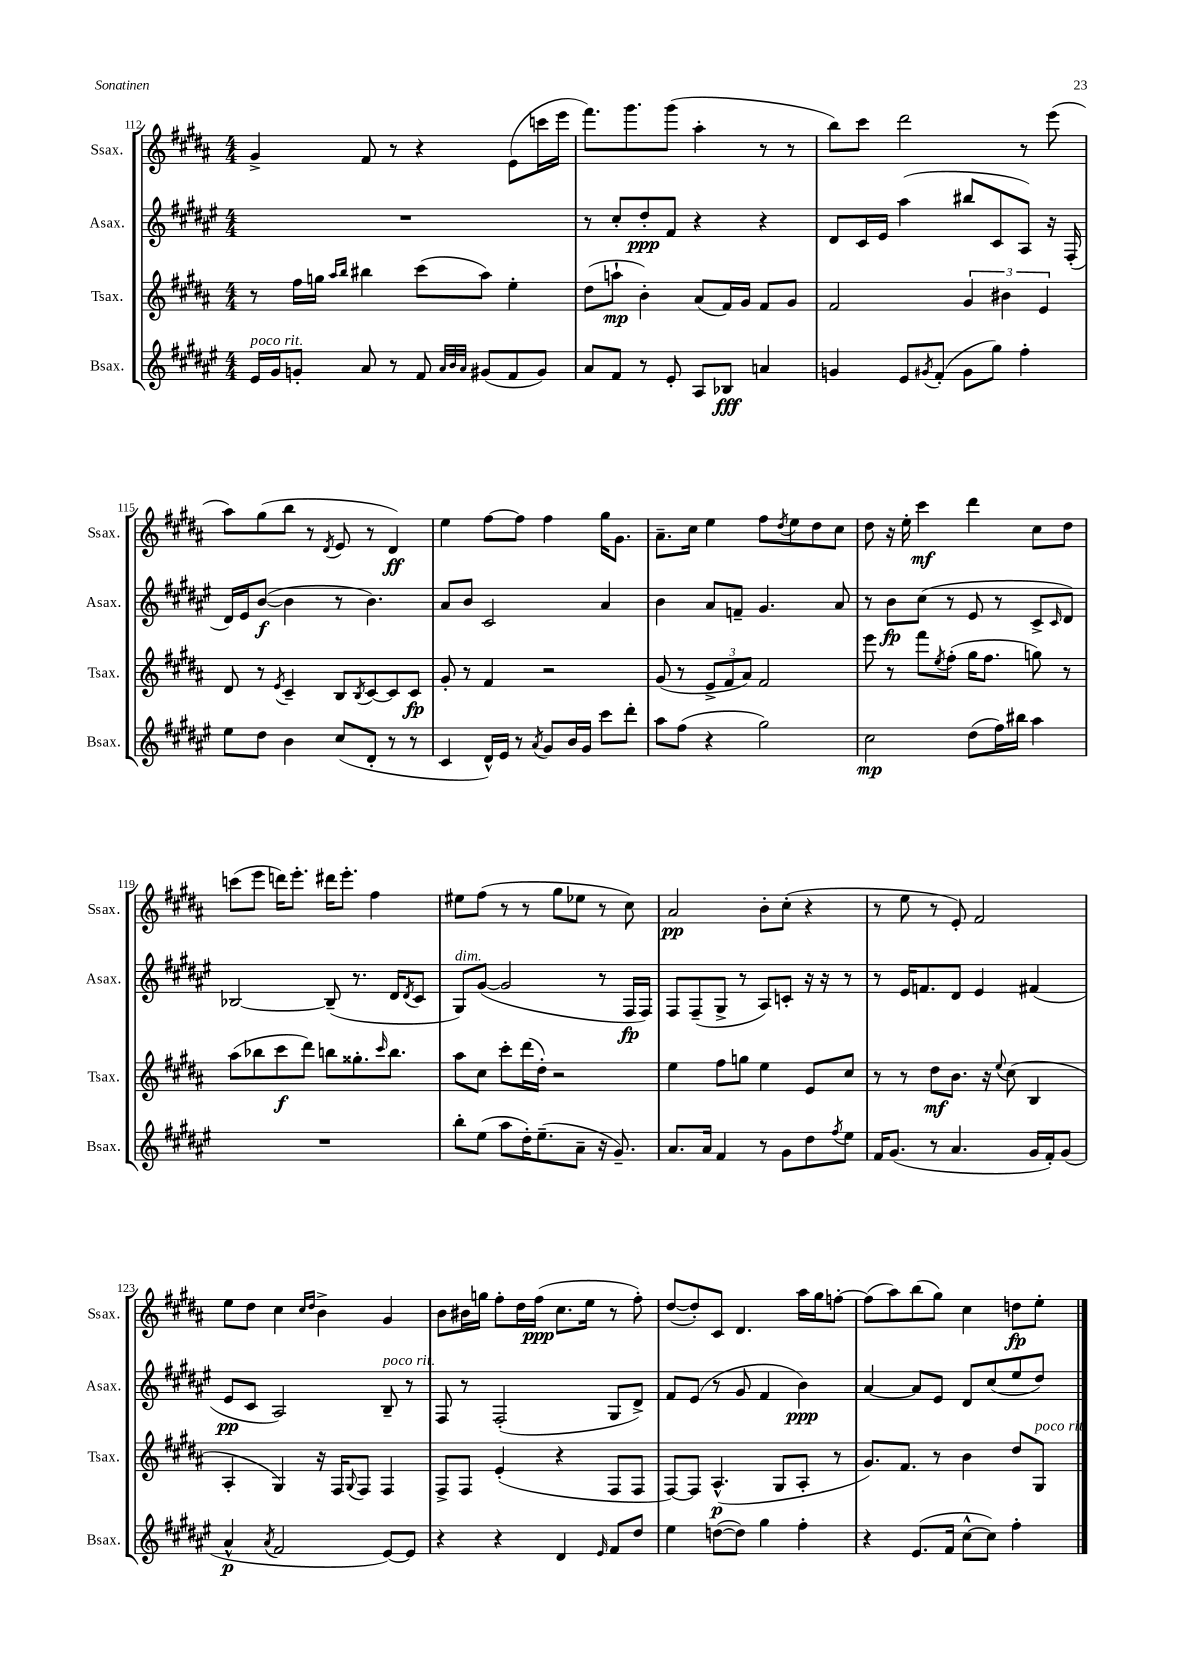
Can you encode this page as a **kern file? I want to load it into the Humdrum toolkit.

**kern	**dynam	**kern	**dynam	**kern	**dynam	**kern	**dynam
*part4	*part4	*part3	*part3	*part2	*part2	*part1	*part1
*staff4	*staff4	*staff3	*staff3	*staff2	*staff2	*staff1	*staff1
*I"Bsax.	*	*I"Tsax.	*	*I"Asax.	*	*I"Ssax.	*
*I'Bsax.	*	*I'Tsax.	*	*I'Asax.	*	*I'Ssax.	*
*clefG2	*	*clefG2	*	*clefG2	*	*clefG2	*
*k[f#c#g#d#a#e#]	*	*k[f#c#g#d#a#]	*	*k[f#c#g#d#a#e#]	*	*k[f#c#g#d#a#]	*
*M4/4	*	*M4/4	*	*M4/4	*	*M4/4	*
=112	=112	=112	=112	=112	=112	=112	=112
!LO:TX:a:i:t=poco rit.	!	!	!	!	!	!	!
16e#/LL	.	8r	.	1r	.	4g#^/	.
16g#/J	.	.	.	.	.	.	.
8gn'/J	.	16ff#\LL	.	.	.	.	.
.	.	16ggn\JJ	.	.	.	.	.
.	.	16qqaa#/LL	.	.	.	.	.
.	.	16qqbb/JJ	.	.	.	.	.
8a#/	.	4bb#X\	.	.	.	8f#/	.
8r	.	.	.	.	.	8r	.
8f#/	.	(8ccc#\L	.	.	.	4r	.
32qqa#/LLL	.	.	.	.	.	.	.
32qqb/	.	.	.	.	.	.	.
32qqa#/JJJ	.	.	.	.	.	.	.
(8g#X/L	.	8aa#\J)	.	.	.	.	.
8f#/	.	4ee'\	.	.	.	(8e\L	.
8g#/J)	.	.	.	.	.	16cccn\L	.
.	.	.	.	.	.	16eee\JJ	.
=113	=113	=113	=113	=113	=113	=113	=113
8a#/L	.	(8dd#\L	.	8r	.	8.fff#\L)	.
8f#/J	.	8aan`\J	mp	8cc#'/L	.	.	.
.	.	.	.	.	.	8.ggg#\	.
8r	.	4b'\)	.	8dd#'/	ppp	.	.
8e#'/	.	.	.	8f#/J	.	(8ggg#\J	.
8A#/L	.	(8a#/L	.	4r	.	4aa#'\	.
8B-X/J	fff	16f#/L)	.	.	.	.	.
.	.	16g#/JJ	.	.	.	.	.
4an/	.	8f#/L	.	4r	.	8r	.
.	.	8g#/J	.	.	.	8r	.
=114	=114	=114	=114	=114	=114	=114	=114
4gn/	.	2f#/	.	8d#/L	.	8bb\L)	.
.	.	.	.	16c#/L	.	8ccc#\J	.
.	.	.	.	16e#/JJ	.	.	.
8e#/L	.	.	.	(4aa#\	.	2ddd#\	.
8qg#X/	.	.	.	.	.	.	.
(8f#'/J	.	.	.	.	.	.	.
8g#\L	.	6g#/	.	8bb#X/L	.	.	.
8gg#\J)	.	.	.	8c#/	.	.	.
.	.	6b#X\	.	.	.	.	.
4ff#'\	.	.	.	8A#/J)	.	8r	.
.	.	6e/	.	.	.	.	.
.	.	.	.	16r	.	(8eee\	.
.	.	.	.	(16F#'/	.	.	.
!!LO:LB:g=z
=115	=115	=115	=115	=115	=115	=115	=115
8ee#\L	.	8d#/	.	16d#/LL)	.	8aa#\L)	.
.	.	.	.	16e#/J	.	.	.
8dd#\J	.	8r	.	([8b/J	f	(8gg#\	.
.	.	8qe/	.	.	.	.	.
4b\	.	4c#~/	.	4b\]	.	8bb\J	.
.	.	.	.	.	.	8r	.
.	.	.	.	.	.	8qd#/	.
(8cc#/L	.	8B/L	.	8r	.	8e/	.
.	.	8qB/	.	.	.	.	.
8d#'/J	.	[8c#/	.	4.b\)	.	8r	.
8r	.	8c#/]	.	.	.	4d#/)	ff
8r	.	8c#/J	fp	.	.	.	.
=116	=116	=116	=116	=116	=116	=116	=116
4c#/	.	8g#'/	.	8a#/L	.	4ee\	.
.	.	8r	.	8b/J	.	.	.
16d#^^/LL)	.	4f#/	.	2c#/	.	[8ff#\L	.
16e#/JJ	.	.	.	.	.	.	.
8r	.	.	.	.	.	8ff#\J]	.
8qa#/	.	.	.	.	.	.	.
8g#/L	.	2r	.	.	.	4ff#\	.
16b/L	.	.	.	.	.	.	.
16g#/JJ	.	.	.	.	.	.	.
8ccc#\L	.	.	.	4a#/	.	16gg#\KL	.
.	.	.	.	.	.	8.g#\J	.
8ddd#'\J	.	.	.	.	.	.	.
=117	=117	=117	=117	=117	=117	=117	=117
8aa#\L	.	(8g#/	.	4b\	.	8.a#~\L	.
(8ff#\J	.	8r	.	.	.	.	.
.	.	.	.	.	.	16cc#\Jk	.
4r	.	12e^/L	.	8a#/L	.	4ee\	.
.	.	12f#/	.	.	.	.	.
.	.	.	.	8fn~/J	.	.	.
.	.	12a#/J)	.	.	.	.	.
2gg#\)	.	2f#/	.	4.g#/	.	8ff#\L	.
.	.	.	.	.	.	8qdd#/	.
.	.	.	.	.	.	8ee\	.
.	.	.	.	.	.	8dd#\	.
.	.	.	.	8a#/	.	8cc#\J	.
=118	=118	=118	=118	=118	=118	=118	=118
2cc#\	mp	8eee\	.	8r	.	8dd#\	.
.	.	8r	.	8b\L	fp	16r	.
.	.	.	.	.	.	16ee'\	.
.	.	8fff#\L	.	(8cc#\J	.	4ccc#\	mf
.	.	8qee/	.	.	.	.	.
.	.	(8ff#'\J	.	8r	.	.	.
(8dd#\L	.	16gg#\KL	.	8e#/	.	4ddd#\	.
.	.	8.ff#\J	.	.	.	.	.
16ff#\L)	.	.	.	8r	.	.	.
16bb#X\JJ	.	.	.	.	.	.	.
4aa#\	.	8ggn\)	.	8c#^/L	.	8cc#\L	.
.	.	.	.	16qqc#/	.	.	.
.	.	8r	.	8d#/J)	.	8dd#\J	.
!!LO:LB:g=z
=119	=119	=119	=119	=119	=119	=119	=119
1r	.	(8aa#\L	.	[2B-X/	.	(8cccn\L	.
.	.	8bb-X\	.	.	.	8eee\J	.
.	.	8ccc#\	f	.	.	16dddn\KL)	.
.	.	.	.	.	.	8.eee'\J	.
.	.	8ddd#\J)	.	.	.	.	.
.	.	8bbn\L	.	(8B-~/]	.	16ddd#X\KL	.
.	.	.	.	.	.	8.eee'\J	.
.	.	8.gg##X'\	.	8.r	.	.	.
.	.	.	.	.	.	4ff#\	.
.	.	16qqccc#/	.	.	.	.	.
.	.	8.bb\J	.	16d#/KL	.	.	.
.	.	.	.	8qd#/	.	.	.
.	.	.	.	8c#/J	.	.	.
=120	=120	=120	=120	=120	=120	=120	=120
!	!	!	!	!LO:TX:a:i:t=dim.	!	!	!
8bb'\L	.	8aa#\L	.	8G#/L)	.	8ee#X\L	.
(8ee#\J	.	8cc#\J	.	([8g#/J	.	(8ff#\J	.
8aa#\L	.	8ccc#'\L	.	2g#/]	.	8r	.
16dd#'\K)	.	(16ddd#\L	.	.	.	8r	.
(8.ee#~\	.	16dd#'\JJ)	.	.	.	.	.
.	.	2r	.	.	.	8gg#\L	.
8a#~\J	.	.	.	.	.	8ee-X\J	.
16r	.	.	.	8r	.	8r	.
8.g#~/)	.	.	.	.	.	.	.
.	.	.	.	16F#/LL	fp	8cc#\)	.
.	.	.	.	16F#/JJ)	.	.	.
=121	=121	=121	=121	=121	=121	=121	=121
8.a#/L	.	4ee\	.	8F#/L	.	2a#/	pp
.	.	.	.	(8F#~/	.	.	.
16a#/Jk	.	.	.	.	.	.	.
4f#/	.	8ff#\L	.	8G#^/J	.	.	.
.	.	8ggn\J	.	8r	.	.	.
8r	.	4ee\	.	8A#/L)	.	8b'\L	.
8g#\L	.	.	.	8cn'/J	.	(8cc#'\J	.
8dd#\	.	8e/L	.	16r	.	4r	.
.	.	.	.	16r	.	.	.
8qff#/	.	.	.	.	.	.	.
8ee#\J	.	8cc#/J	.	8r	.	.	.
=122	=122	=122	=122	=122	=122	=122	=122
16f#/KL	.	8r	.	8r	.	8r	.
(8.g#/J	.	.	.	.	.	.	.
.	.	8r	.	16e#/KL	.	8ee\	.
.	.	.	.	8.fn/	.	.	.
8r	.	8dd#\L	mf	.	.	8r	.
4.a#/	.	8.b\J	.	8d#/J	.	8e'/)	.
.	.	.	.	4e#/	.	2f#/	.
.	.	16r	.	.	.	.	.
.	.	8qqee/	.	.	.	.	.
.	.	(8cc#\	.	.	.	.	.
16g#/LL	.	4B/	.	(4f#X/	.	.	.
16f#'/J)	.	.	.	.	.	.	.
(8g#/J	.	.	.	.	.	.	.
!!LO:LB:g=z
=123	=123	=123	=123	=123	=123	=123	=123
4a#^^/	p	4A#'/	.	8e#/L	pp	8ee\L	.
.	.	.	.	8c#/J	.	8dd#\J	.
8qa#/	.	.	.	.	.	.	.
2f#/	.	4G#/)	.	2A#/)	.	4cc#\	.
.	.	.	.	.	.	16qqcc#/LL	.
.	.	.	.	.	.	16qqdd#/JJ	.
.	.	16r	.	.	.	4b^\	.
.	.	16F#/KL	.	.	.	.	.
.	.	8qqG#/	.	.	.	.	.
.	.	8F#/J	.	.	.	.	.
!	!	!	!	!LO:TX:a:i:t=poco rit.	!	!	!
[8e#/L)	.	4F#/	.	8B~/	.	4g#/	.
8e#/J]	.	.	.	8r	.	.	.
=124	=124	=124	=124	=124	=124	=124	=124
4r	.	8F#^/L	.	8F#/	.	8b\L	.
.	.	8F#/J	.	8r	.	16b#X\L	.
.	.	.	.	.	.	16ggn\JJ	.
4r	.	(4e'/	.	(2F#'/	.	8ff#'\L	.
.	.	.	.	.	.	16dd#\L	.
.	.	.	.	.	.	(16ff#\JJ	ppp
4d#/	.	4r	.	.	.	8.cc#\L	.
.	.	.	.	.	.	16ee\Jk	.
16qqe#/	.	.	.	.	.	.	.
8f#/L	.	8F#/L	.	8G#/L	.	8r	.
8dd#/J	.	8F#/J	.	8d#^/J)	.	8ff#'\)	.
=125	=125	=125	=125	=125	=125	=125	=125
4ee#\	.	[8F#/L)	.	8f#/L	.	([8dd#/L	.
.	.	8F#/J]	.	(8e#/J	.	8dd#'/])	.
([8ddn\L	.	(4.A#^^/	p	8r	.	8c#/J	.
8dd\J])	.	.	.	8g#/	.	4.d#/	.
4gg#\	.	.	.	4f#/	.	.	.
.	.	8G#/L	.	.	.	.	.
4ff#'\	.	8A#'/J	.	4b\)	ppp	16aa#\LL	.
.	.	.	.	.	.	16gg#\J	.
.	.	8r	.	.	.	[8ffn'\J	.
=126	=126	=126	=126	=126	=126	=126	=126
4r	.	8.g#/L)	.	[4a#/	.	(8ff\L]	.
.	.	.	.	.	.	8aa#\)	.
.	.	8.f#/J	.	.	.	.	.
(8.e#/L	.	.	.	8a#/L]	.	(8bb\	.
.	.	8r	.	8e#/J	.	8gg#\J)	.
16f#/Jk	.	.	.	.	.	.	.
[8cc#^^\L	.	4b\	.	8d#/L	.	4cc#\	.
8cc#\J])	.	.	.	(8cc#/	.	.	.
4ff#'\	.	8dd#/L	.	8ee#/	.	8ddn\L	fp
!	!	!LO:TX:a:i:t=poco rit.	!	!	!	!	!
.	.	8G#/J	.	8dd#/J)	.	8ee'\J	.
==	==	==	==	==	==	==	==
*-	*-	*-	*-	*-	*-	*-	*-
